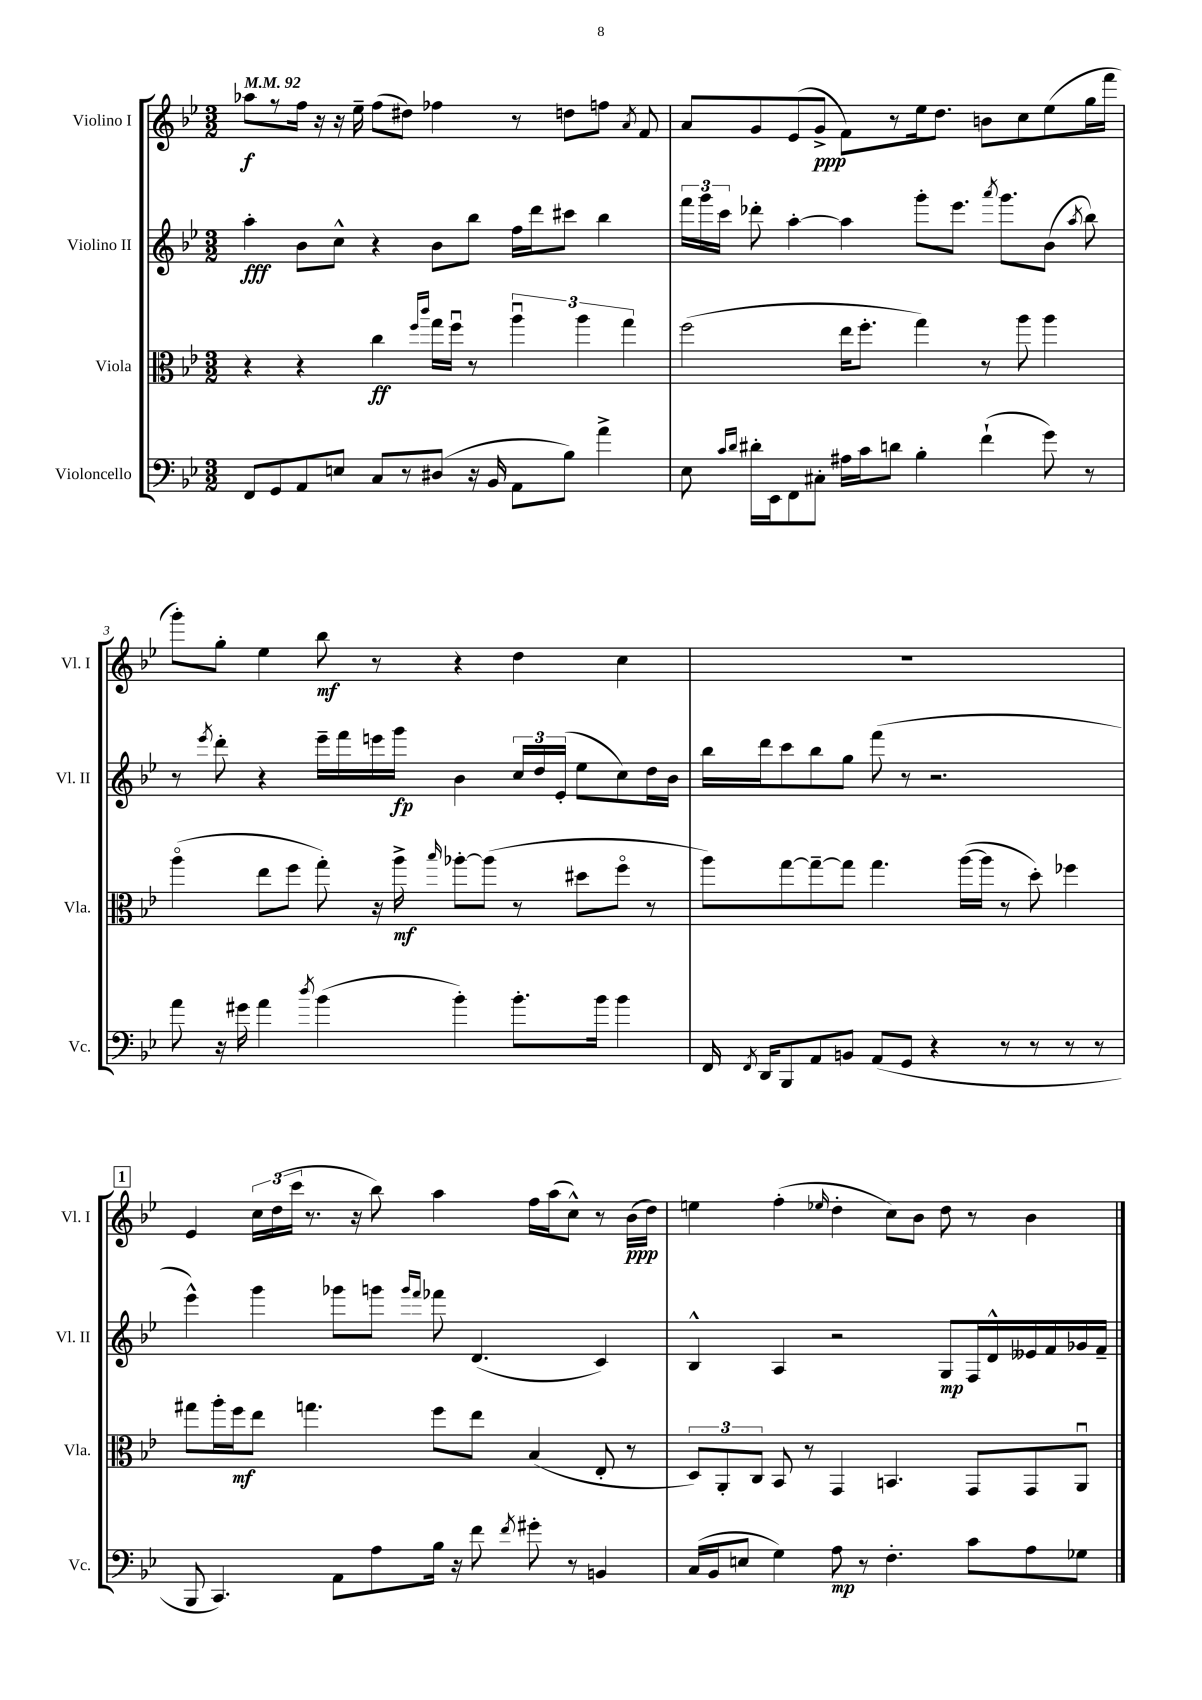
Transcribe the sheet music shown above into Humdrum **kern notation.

**kern	**kern	**kern	**kern
*staff4	*staff3	*staff2	*staff1
*clefF4	*clefC3	*clefG2	*clefG2
*k[b-e-]	*k[b-e-]	*k[b-e-]	*k[b-e-]
*M3/2	*M3/2	*M3/2	*M3/2
*MM92	*MM92	*MM92	*MM92
8FF	4r	4aa'	8aa-
8GG	.	.	8r
8AA	4r	8b-	16ff
.	.	.	16r
8E	.	8cc^^	16r
.	.	.	16ee-~
8C	4cc	4r	(8ff
8r	.	.	8dd#)
.	16qqff	.	.
.	16qqccc	.	.
(8D#	16gg	8b-	4ff-
.	16ffu	.	.
16r	8r	8bb-	.
16BB-	.	.	.
8AA	6aau	16ff	8r
.	.	16ddd	.
8B-)	.	8ccc#	8dd
.	6aa	.	.
4a^	.	4bb-	8ff
.	6gg	.	.
.	.	.	8qa
.	.	.	8f
=	=	=	=
8E-	(2ff	24fff	8a
.	.	24ggg	.
.	.	24ccc	.
16qqc	.	.	.
16qqd	.	.	.
16d#'	.	8ddd-'	8g
16EE-	.	.	.
8FF	.	[4aa'	(8e-
8C#'	.	.	8g^
16A#	16ee-	4aa]	8f)
16c	8.ff'	.	.
8d	.	.	8r
4B-'	4gg)	8ggg'	16ee-
.	.	.	8.dd
.	.	8.eee-	.
(4f`	8r	.	8b
.	.	8qaaa	.
.	.	8.ggg	.
.	8aa	.	8cc
8g)	4aa	(8b-	(8ee-
.	.	8qaa	.
8r	.	8bb-)	16gg
.	.	.	16fff
=	=	=	=
8a	(4aao	8r	8ggg')
.	.	8qeee-	.
16r	.	8ddd'	8gg'
16g#	.	.	.
4a	8ee-	4r	4ee-
.	8ff	.	.
8qdd	.	.	.
(4b-	8gg')	16eee-~	8bb-
.	.	16fff	.
.	16r	16eee	8r
.	16aa^	16ggg	.
.	16qqbb-	.	.
4b-')	[8aa-'	4b-	4r
.	(8aa-]	.	.
8.b-'	8r	24cc	4dd
.	.	24dd	.
.	.	(24e-'	.
.	8dd#	8ee-	.
16b-	.	.	.
4b-	8ffo	8cc)	4cc
.	8r	16dd	.
.	.	16b-	.
=	=	=	=
16FF	8aa)	16bb-	1.r
8qFF	.	.	.
16DD	.	16ddd	.
8BBB-	[8gg	8ccc	.
8AA	8gg~_	8bb-	.
8BB	8gg]	8gg	.
(8AA	4.gg	(8fff	.
8GG	.	8r	.
4r	.	2.r	.
.	([16aa	.	.
.	16aa]	.	.
8r	8r	.	.
8r	8dd')	.	.
8r	4ff-	.	.
8r	.	.	.
=	=	=	=
8BBB-	8gg#	4eee-^^)	4e-
4.CC)	16aa'	.	.
.	16ff	.	.
.	8ee-	4ggg	24cc
.	.	.	(24dd
.	.	.	24ccc
.	4.gg	.	8.r
8AA	.	8ggg-	.
.	.	.	16r
8A	.	8ggg	8bb-)
.	.	16qqggg	.
.	.	16qqfff	.
16B-	8ff	8fff-	4aa
16r	.	.	.
8f	8ee-	(4.d	.
8qf	.	.	.
8g#'	(4B-	.	16ff
.	.	.	(16aa
8r	.	.	8cc^^)
4BB	8E-'	4c)	8r
.	8r	.	(16b-
.	.	.	16dd)
=	=	=	=
(16C	12D)	4B-^^	4ee
16BB-	.	.	.
.	12AA'	.	.
8E	.	.	.
.	12C	.	.
4G)	8BB-	4A	(4ff'
.	8r	.	.
.	.	.	16qqee-
8A	4GG	2r	4dd'
8r	.	.	.
4.F'	4.BB	.	8cc)
.	.	.	8b-
.	.	8G	8dd
8c	8GG	16F	8r
.	.	16d^^	.
8A	8GG	16e--	4b-
.	.	16f	.
8G-	8AAu	16g-	.
.	.	16f~	.
==	==	==	==
*-	*-	*-	*-
